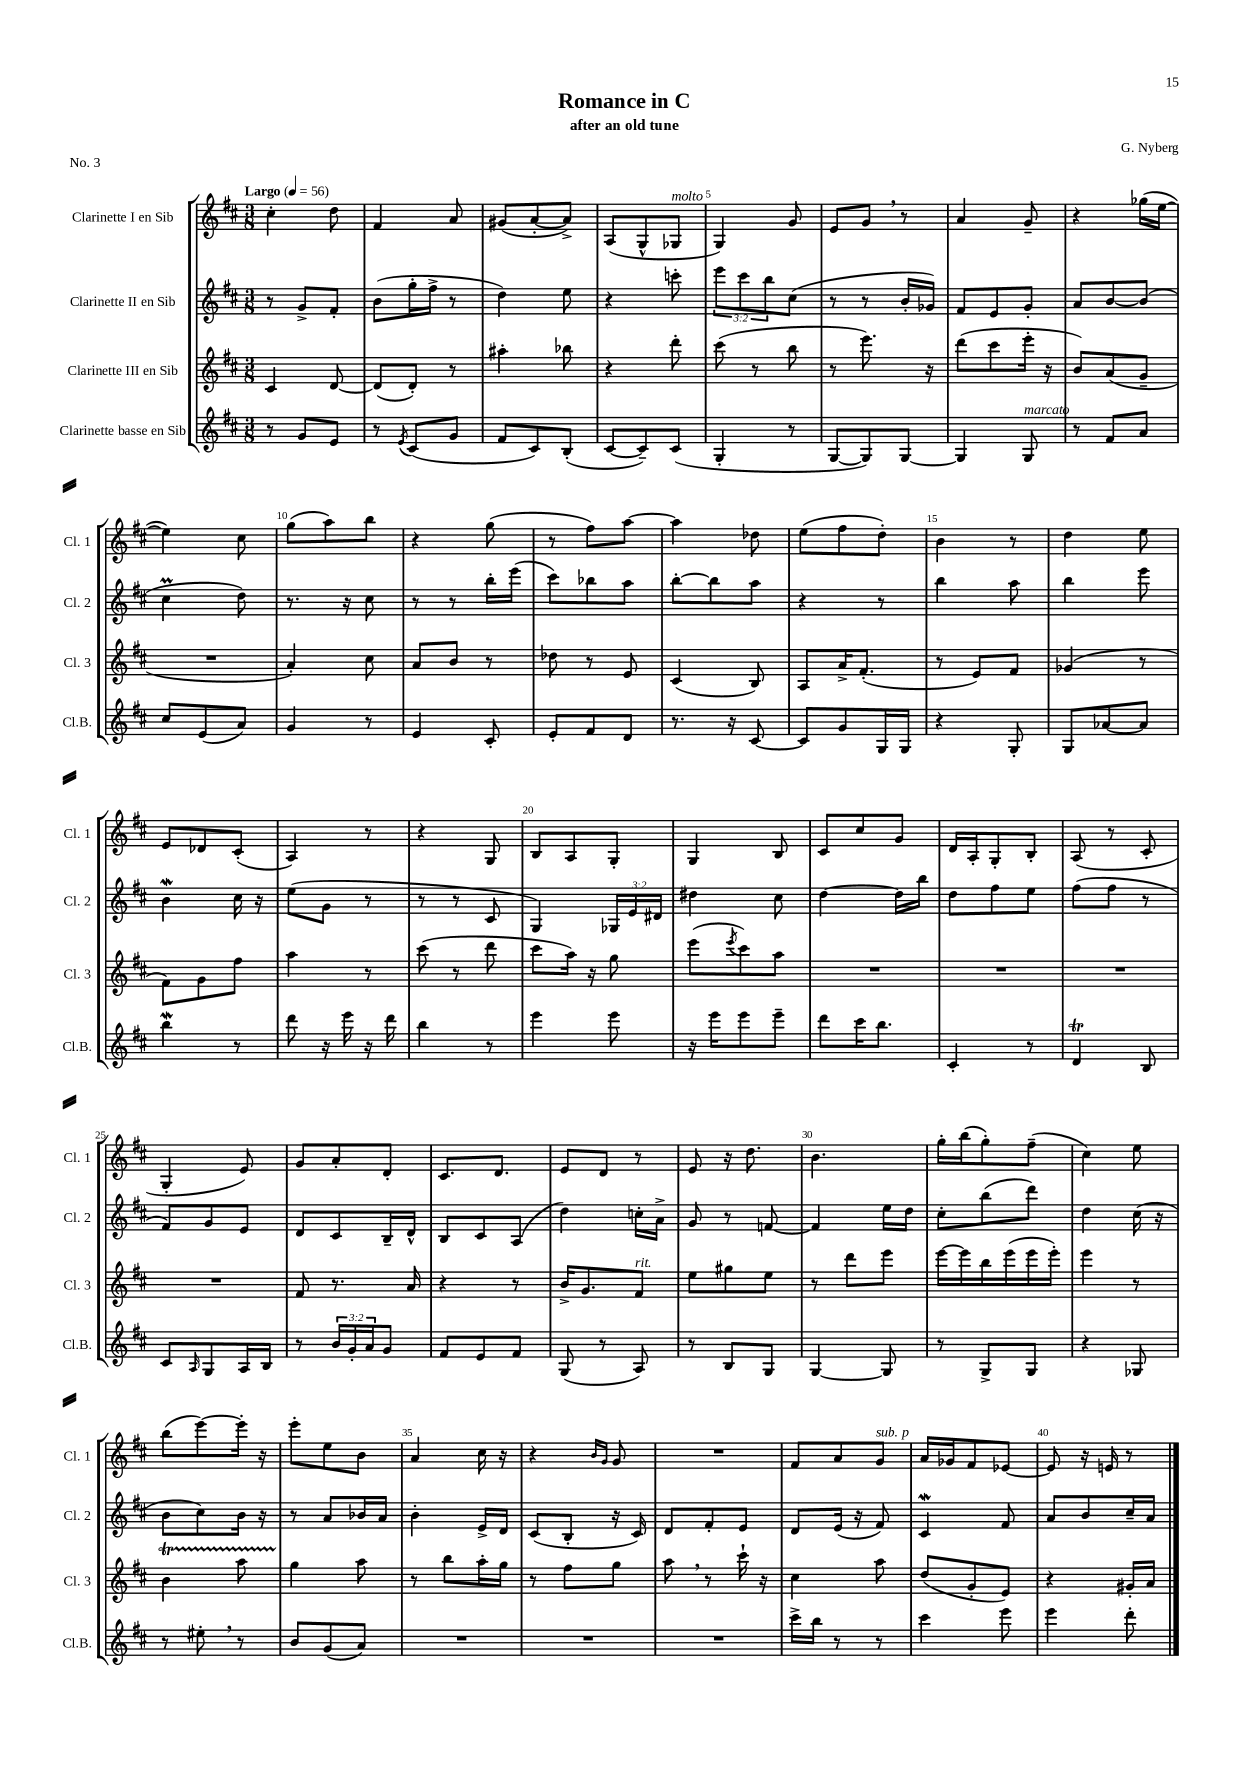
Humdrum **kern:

**kern	**kern	**kern	**kern
*staff4	*staff3	*staff2	*staff1
*clefG2	*clefG2	*clefG2	*clefG2
*k[f#c#]	*k[f#c#]	*k[f#c#]	*k[f#c#]
*M3/8	*M3/8	*M3/8	*M3/8
*MM56	*MM56	*MM56	*MM56
8r	4c#/	8r	4cc#'\
8g/L	.	8g^/L	.
8e/J	[8d/	8f#'/J	8dd\
=	=	=	=
8r	(8d/]L	(8b\L	4f#/
8qe/	.	.	.
(8c#/L	8d'/J)	16gg'\L	.
.	.	16ff#^\JJ	.
8g/J	8r	8r	8a/
=	=	=	=
8f#/L	4aa#'\	4dd\)	(8g#/L
8c#/)	.	.	[8a'/
(8B'/J	8bb-\	8ee\	8a^/]J)
=	=	=	=
[8c#/L	4r	4r	(8A/L
8c#~/])	.	.	8G^^/
(8c#/J	8ddd'\	8ccc'\	8G-/J
=	=	=	=
4G'/	(8ccc#\	12eee\L	4G/)
.	.	12ccc#\	.
.	8r	.	.
.	.	12bb\	.
8r	8bb\	(8cc#\J	8g/
=	=	=	=
[8G/L	8r	8r	8e/L
8G/])	8.eee\)	8r	8g/J
[8G/J	.	16b'/LL	8r
.	16r	16g-/JJ)	.
=	=	=	=
4G/]	(8ddd\L	8f#/L	4a/
.	8ccc#\	8e/	.
8G/	16eee'\Jk	8g'/J	8g~/
.	16r	.	.
=	=	=	=
8r	8b/L)	8a/L	4r
8f#/L	(8a/	[8b/	.
8a/J	8g~/J	(8b/]J	(16gg-\LL
.	.	.	[16ee\JJ
=	=	=	=
8cc#/L	4.r	4cc#\	4ee\])
(8e/	.	.	.
8a/J)	.	8dd\)	8cc#\
=	=	=	=
4g/	4a'/)	8.r	(8gg\L
.	.	.	8aa\)
.	.	16r	.
8r	8cc#\	8cc#\	8bb\J
=	=	=	=
4e/	8a/L	8r	4r
.	8b/J	8r	.
8c#'/	8r	16bb'\LL	(8gg\
.	.	(16eee\JJ	.
=	=	=	=
8e'/L	8dd-\	8ccc#\L)	8r
8f#/	8r	8bb-\	8ff#\L)
8d/J	8e/	8aa\J	[8aa\J
=	=	=	=
8.r	(4c#/	[8bb'\L	4aa\]
.	.	8bb\]	.
16r	.	.	.
[8c#/	8B/)	8aa\J	8dd-\
=	=	=	=
8c#/]L	8A/L	4r	(8ee\L
8g/	16a^/K	.	8ff#\
.	(8.f#'/J	.	.
16G/L	.	8r	8dd'\J)
16G/JJ	.	.	.
=	=	=	=
4r	8r	4bb\	4b\
.	8e/L)	.	.
8G'/	8f#/J	8aa\	8r
=	=	=	=
8G/L	(4g-/	4bb\	4dd\
[8a-/	.	.	.
8a-/]J	8r	8eee\	8ee\
=	=	=	=
4bb\	8f#\L)	4b\	8e/L
.	8g\	.	8d-/
8r	8ff#\J	16cc#\	(8c#'/J
.	.	16r	.
=	=	=	=
8ddd\	4aa\	(8ee\L	4A/)
16r	.	8g\J	.
16eee\	.	.	.
16r	8r	8r	8r
16ddd\	.	.	.
=	=	=	=
4bb\	(8ccc#\	8r	4r
.	8r	8r	.
8r	8ddd\	8c#/	8G/
=	=	=	=
4eee\	8ccc#\L	4G/)	8B/L
.	16aa\Jk)	.	8A/
.	16r	.	.
8eee\	8gg\	24G-/LL	8G'/J
.	.	24e/	.
.	.	24d#/JJ	.
=	=	=	=
16r	(8eee\L	4dd#\	4G/
16eee\LK	.	.	.
.	8qeee/	.	.
8eee\	8ccc#\)	.	.
8eee~\J	8aa\J	8cc#\	8B/
=	=	=	=
8ddd\L	4.r	[4dd\	8c#/L
16ccc#\K	.	.	8cc#/
8.bb\J	.	.	.
.	.	16dd\]LL	8g/J
.	.	16bb\JJ	.
=	=	=	=
4c#'/	4.r	8dd\L	16d/LL
.	.	.	16A'/J
.	.	8ff#\	8G'/
8r	.	8ee\J	8B'/J
=	=	=	=
4d/	4.r	(8ff#\L	(8A/
.	.	8ff#\J	8r
8B/	.	8r	8c#'/
=	=	=	=
8c#/L	4.r	8f#/L)	4G'/
16qqA/	.	.	.
8G/	.	8g/	.
16A/L	.	8e/J	8e/)
16B/JJ	.	.	.
=	=	=	=
8r	8f#/	8d/L	8g/L
24b/LL	8.r	8c#/	8a'/
24g'/	.	.	.
24a/J	.	.	.
8g/J	.	16B~/L	8d'/J
.	16a/	16d^^/JJ	.
=	=	=	=
8f#/L	4r	8B/L	8.c#/L
8e/	.	8c#/	.
.	.	.	8.d/J
8f#/J	8r	(8A/J	.
=	=	=	=
(8G/	16b^/LK	4dd\)	8e/L
.	8.g/	.	.
8r	.	.	8d/J
8A/)	8f#/J	16cc'\LL	8r
.	.	16a^\JJ	.
=	=	=	=
8r	8ee\L	8g/	8e/
8B/L	8gg#\	8r	16r
.	.	.	8.dd\
8G/J	8ee\J	[8f/	.
=	=	=	=
[4G/	8r	4f/]	4.b\
.	8ddd\L	.	.
8G/]	8eee\J	16ee\LL	.
.	.	16dd\JJ	.
=	=	=	=
8r	[16eee\LL	8cc#'\L	16gg'\LL
.	16eee\]	.	(16bb\J
8G^/L	16bb\	(8bb\	8gg'\)
.	(16eee\	.	.
8G/J	16eee\	8ddd\J)	(8ff#~\J
.	16eee'\JJ)	.	.
=	=	=	=
4r	4eee\	4dd\	4cc#\)
8G-/	8r	(16cc#\	8ee\
.	.	16r	.
=	=	=	=
8r	4b\	8b\L	(8bb\L
8ee#'\	.	8cc#\)	[8eee\)
8r	8aa\	16b\Jk	16eee'\]Jk
.	.	16r	16r
=	=	=	=
8b/L	4gg\	8r	8eee'\L
(8g/	.	8a/L	8ee\
8a/J)	8aa\	16b-/L	8b\J
.	.	16a/JJ	.
=	=	=	=
4.r	8r	4b'\	4a/
.	8bb\L	.	.
.	16aa'\L	16e^/LL	16cc#\
.	16gg\JJ	16d/JJ	16r
=	=	=	=
4.r	8r	(8c#/L	4r
.	8ff#\L	8B'/J	.
.	.	.	16qqb/LL
.	.	.	16qqg/JJ
.	8gg\J	16r	8g/
.	.	16c#/)	.
=	=	=	=
4.r	8aa\	8d/L	4.r
.	8r	8f#'/	.
.	16ccc#`\	8e/J	.
.	16r	.	.
=	=	=	=
16ccc#^\LL	4cc#\	8d/L	8f#/L
16bb\JJ	.	.	.
8r	.	(16e/Jk	8a/
.	.	16r	.
8r	8aa\	8f#/)	8g/J
=	=	=	=
4ccc#\	(8dd/L	4c#/	16a/LL
.	.	.	16g-/J
.	8g'/	.	8f#/
8eee\	8e/J)	8f#/	[8e-/J
=	=	=	=
4eee\	4r	8a/L	8e-/]
.	.	8b/	16r
.	.	.	16e/
8ddd'\	16g#'/LL	16cc#~/L	8r
.	16a/JJ	16a/JJ	.
==	==	==	==
*-	*-	*-	*-
